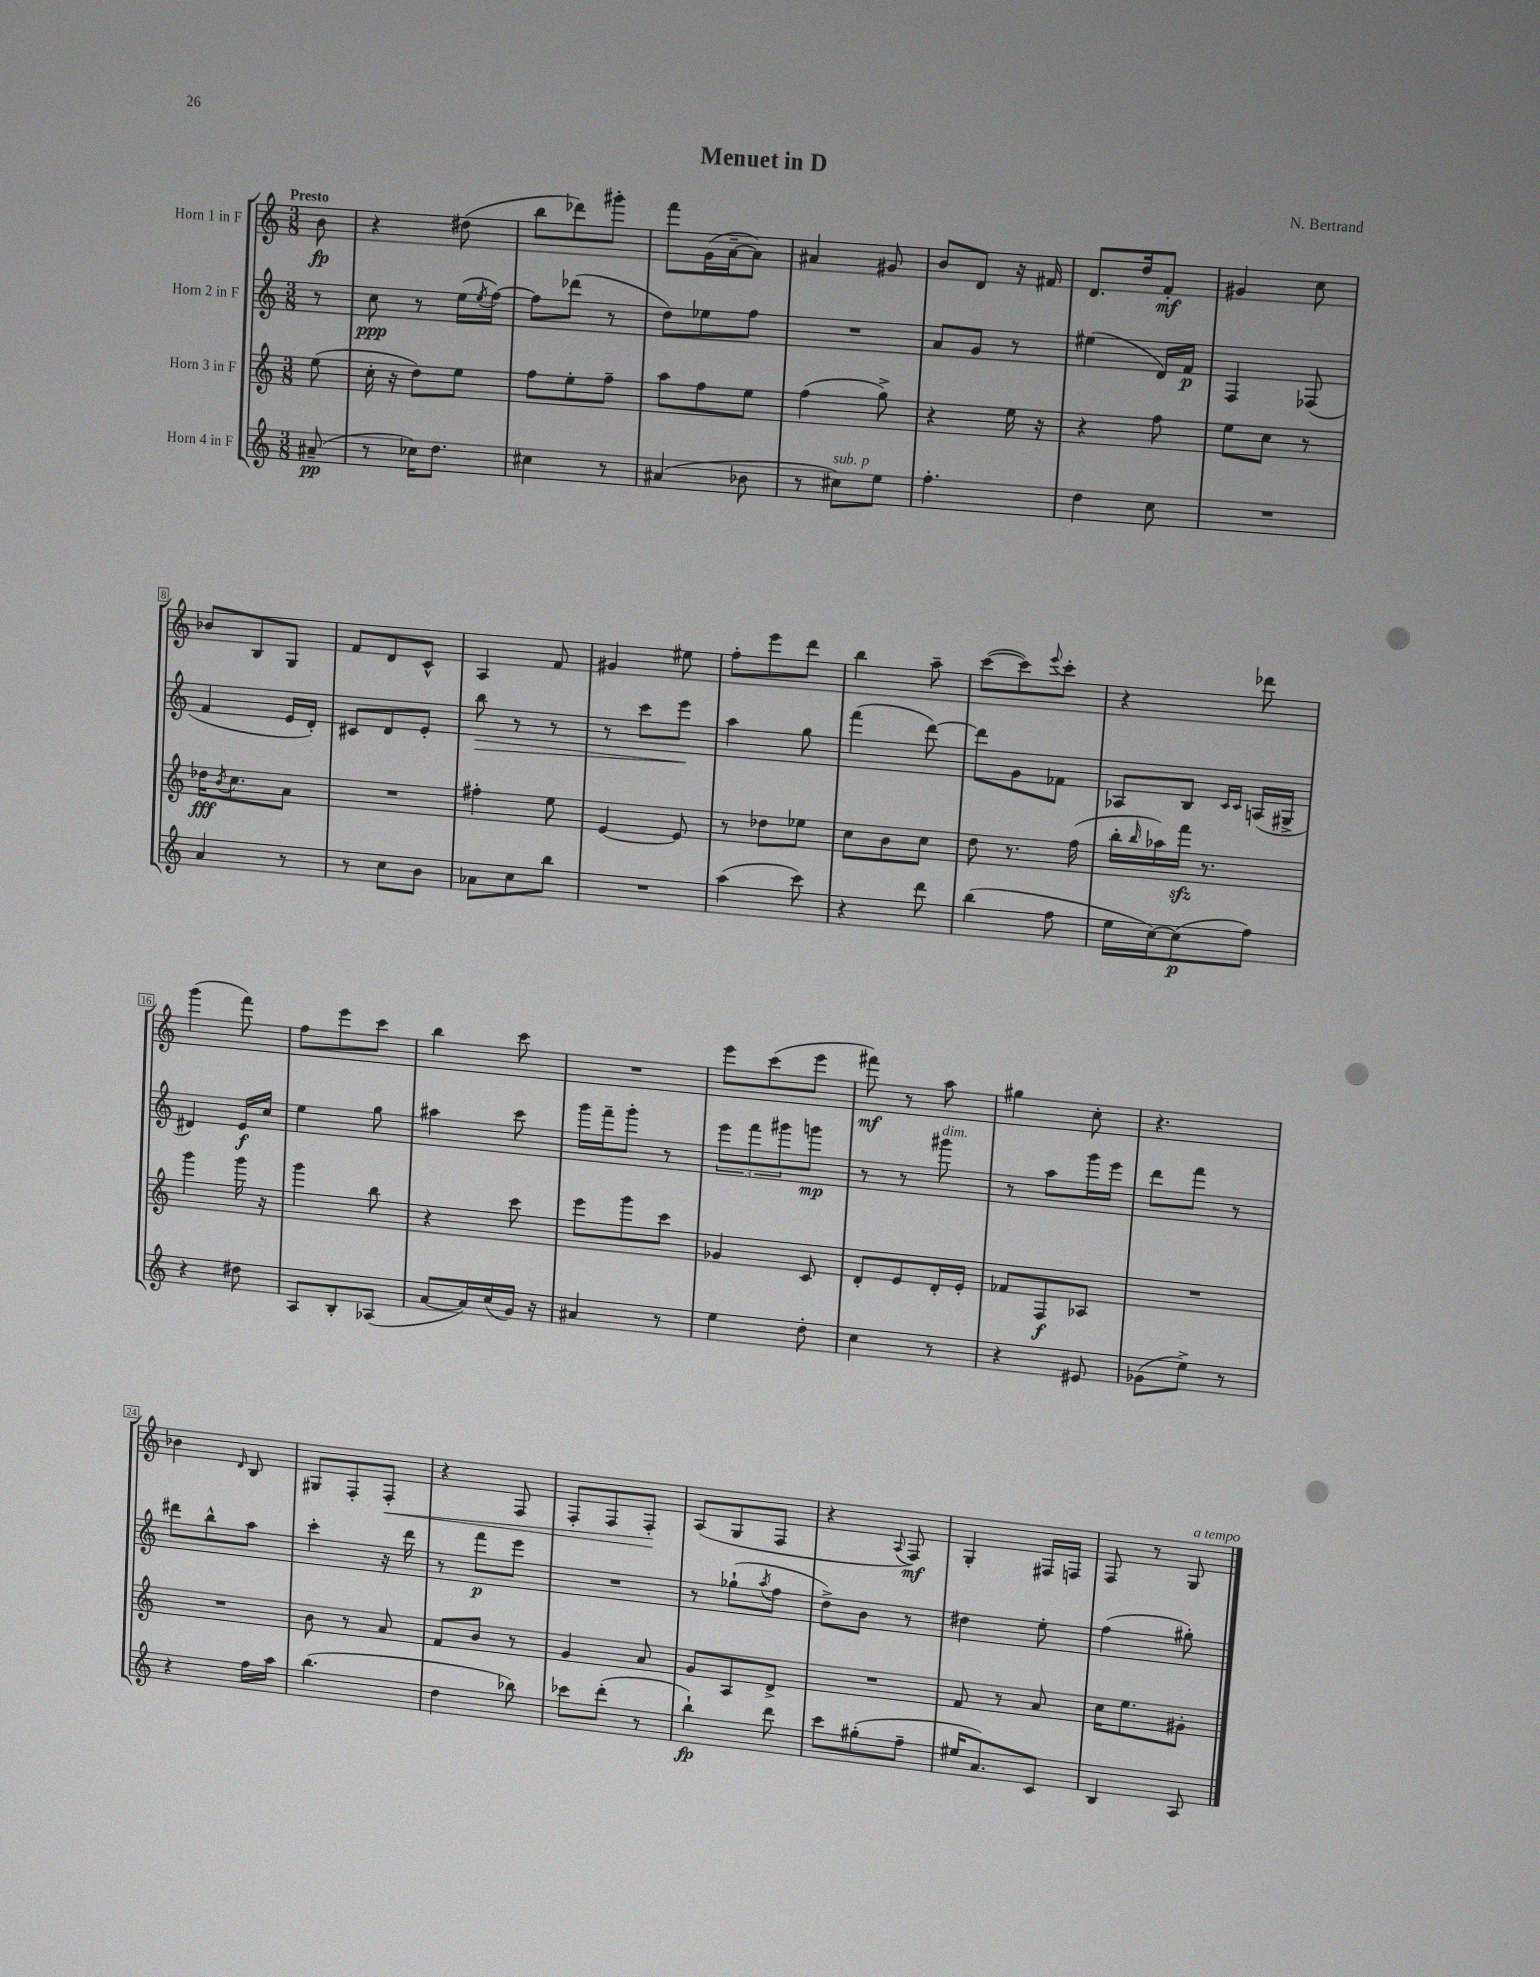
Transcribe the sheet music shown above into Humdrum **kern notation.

**kern	**kern	**kern	**kern
*staff4	*staff3	*staff2	*staff1
*clefG2	*clefG2	*clefG2	*clefG2
*k[]	*k[]	*k[]	*k[]
*M3/8	*M3/8	*M3/8	*M3/8
(8a#~/	(8ee\	8r	8b\
=	=	=	=
8r	16cc'\	8cc\	4r
.	16r	.	.
16cc-\LK)	8dd\L)	8r	.
8.dd\J	.	.	.
.	8ee\J	(16ee\LL	(8dd#\
.	.	8qee/	.
.	.	[16ff\JJ)	.
=	=	=	=
4cc#\	8ff\L	8ff\]L	8bb\L
.	8ee'\	(8ddd-\J	8ddd-\)
8r	8ff~\J	8r	8ggg#'\J
=	=	=	=
(4a#/	8aa\L	8dd\L)	8fff\L
.	8ff\	8ee-\	(16g\L
.	.	.	[16a~\J
8b-\	8ee\J	8ff\J	8a\]J)
=	=	=	=
8r	(4ff\	4.r	4a#/
8cc#\L)	.	.	.
8ee\J	8gg^\)	.	8g#/
=	=	=	=
4.ff'\	4r	8a/L	8b/L
.	.	8g/J	8d/J
.	16ee\	8r	16r
.	16r	.	16f#/
=	=	=	=
4dd\	4r	(4ee#\	8.d/L
.	.	.	16dd/k
8cc\	8ff\	16d/LL)	8f'/J
.	.	16f/JJ	.
=	=	=	=
4.r	8ee\L	4F/	4g#/
.	8cc\J	.	.
.	8r	(8F-/	8cc\
=	=	=	=
4a/	16dd-\LK	4f/	8b-/L
.	8qb/	.	.
.	8.cc\	.	.
.	.	.	8B/
8r	8a\J	16e/LL	8G/J
.	.	16d'/JJ)	.
=	=	=	=
8r	4.r	8c#/L	8f/L
8cc\L	.	8d/	8d/
8b\J	.	8e'/J	8c^^/J
=	=	=	=
8a-\L	4ff#'\	8bb\	4A/
8cc\	.	8r	.
8bb\J	8ee\	8r	8f/
=	=	=	=
4.r	[4e/	8r	4g#/
.	.	8ccc\L	.
.	8e/]	8eee\J	8ee#\
=	=	=	=
(4aa\	8r	4aa\	8ff'\L
.	8dd-\L	.	8eee\
8ccc\)	8ee-\J	8gg\	8ddd\J
=	=	=	=
4r	8cc\L	(4fff\	4bb\
.	8b\	.	.
8ddd\	8cc\J	[8ddd\)	8aa~\
=	=	=	=
(4bb\	8dd\	8ddd\]L	([8ccc\L
.	8.r	8g\	8ccc\])
.	.	.	8qqeee/
8ff\	.	8f-\J	8ccc'\J
.	(16ff\	.	.
=	=	=	=
16ee\LL	16bb'\LL	8A-/L	4r
.	16qqbb/	.	.
[16cc\J)	16aa-\)	.	.
(8cc\]	16fff\JJ	8B/J	.
.	8.r	.	.
.	.	16qqc/LL	.
.	.	16qqc/JJ	.
8ff\J)	.	(16A/LL	8ddd-\
.	.	16G#^/JJ	.
=	=	=	=
4r	4ggg\	4d#/)	(4ggg\
8dd#\	16ggg\	16e/LL	8fff\)
.	16r	16cc/JJ	.
=	=	=	=
8A/L	4ggg\	4ee\	8ff\L
8B'/	.	.	8eee\
(8A-/J	8bb\	8gg\	8ccc\J
=	=	=	=
[8a/L	4r	4aa#\	4bb\
16a/]L)	.	.	.
(16cc/	.	.	.
16g/JJ)	8ccc\	8ccc\	8ccc\
16r	.	.	.
=	=	=	=
4a#/	8eee\L	16ggg\LL	4.r
.	.	16fff~\J	.
.	8ggg\	8ggg'\J	.
8r	8ccc\J	8r	.
=	=	=	=
4ee\	4g-/	12eee\L	8eee\L
.	.	12fff\	.
.	.	.	(8ccc\
.	.	12ggg#\	.
8dd'\	8c/	8ggg\J	8eee\J
=	=	=	=
4cc\	8d'/L	8r	8fff#\)
.	8e/	8r	8r
8r	16d'/L	8ggg#\	8aa\
.	16e'/JJ	.	.
=	=	=	=
4r	8f-/L	8r	4gg#\
.	8F/	8aa\L	.
8e#/	8A-/J	16ggg\L	8cc'\
.	.	16eee\JJ	.
=	=	=	=
(8g-\L	4.r	8ddd\L	4.r
8ee^\J)	.	8fff\J	.
8r	.	8r	.
=	=	=	=
4r	4.r	8ddd#\L	4b-\
.	.	8bb^^\	.
.	.	.	16qqd/
16ff\LL	.	8aa\J	8B/
16aa\JJ	.	.	.
=	=	=	=
(4.bb\	8b\	4ccc'\	8G#/L
.	8r	.	8F'/
.	8a/	16r	8F'/J
.	.	16ddd\	.
=	=	=	=
4dd\	8f/L	8r	4r
.	8b/J	8fff\L	.
8bb-\)	8r	8eee\J	8F/
=	=	=	=
8ccc-\L	4g/	4.r	8F'/L
(8ddd'\J	.	.	8F/
8r	8a/	.	8F'/J
=	=	=	=
4bb`\)	8g/L	8r	(8A/L
.	8A/	(8gg-`\L	8G/
.	.	8qaa/	.
8ddd\	8d^/J	8ff\J	8F/J
=	=	=	=
8ccc\L	4.r	8dd^\L)	4r
(8gg#'\	.	8b\J	.
.	.	.	8qqA/
8ff~\J	.	8r	8F/)
=	=	=	=
16ee#/LK	8f/	4dd#\	4G'/
8.a/)	.	.	.
.	8r	.	.
8c/J	8a/	8ee'\	16F#/LL
.	.	.	16F/JJ
=	=	=	=
4B/	16cc\LK	(4ff\	8F/
.	8.ee\	.	.
.	.	.	8r
8A/	8g#'\J	8gg#'\)	8G/
==	==	==	==
*-	*-	*-	*-
